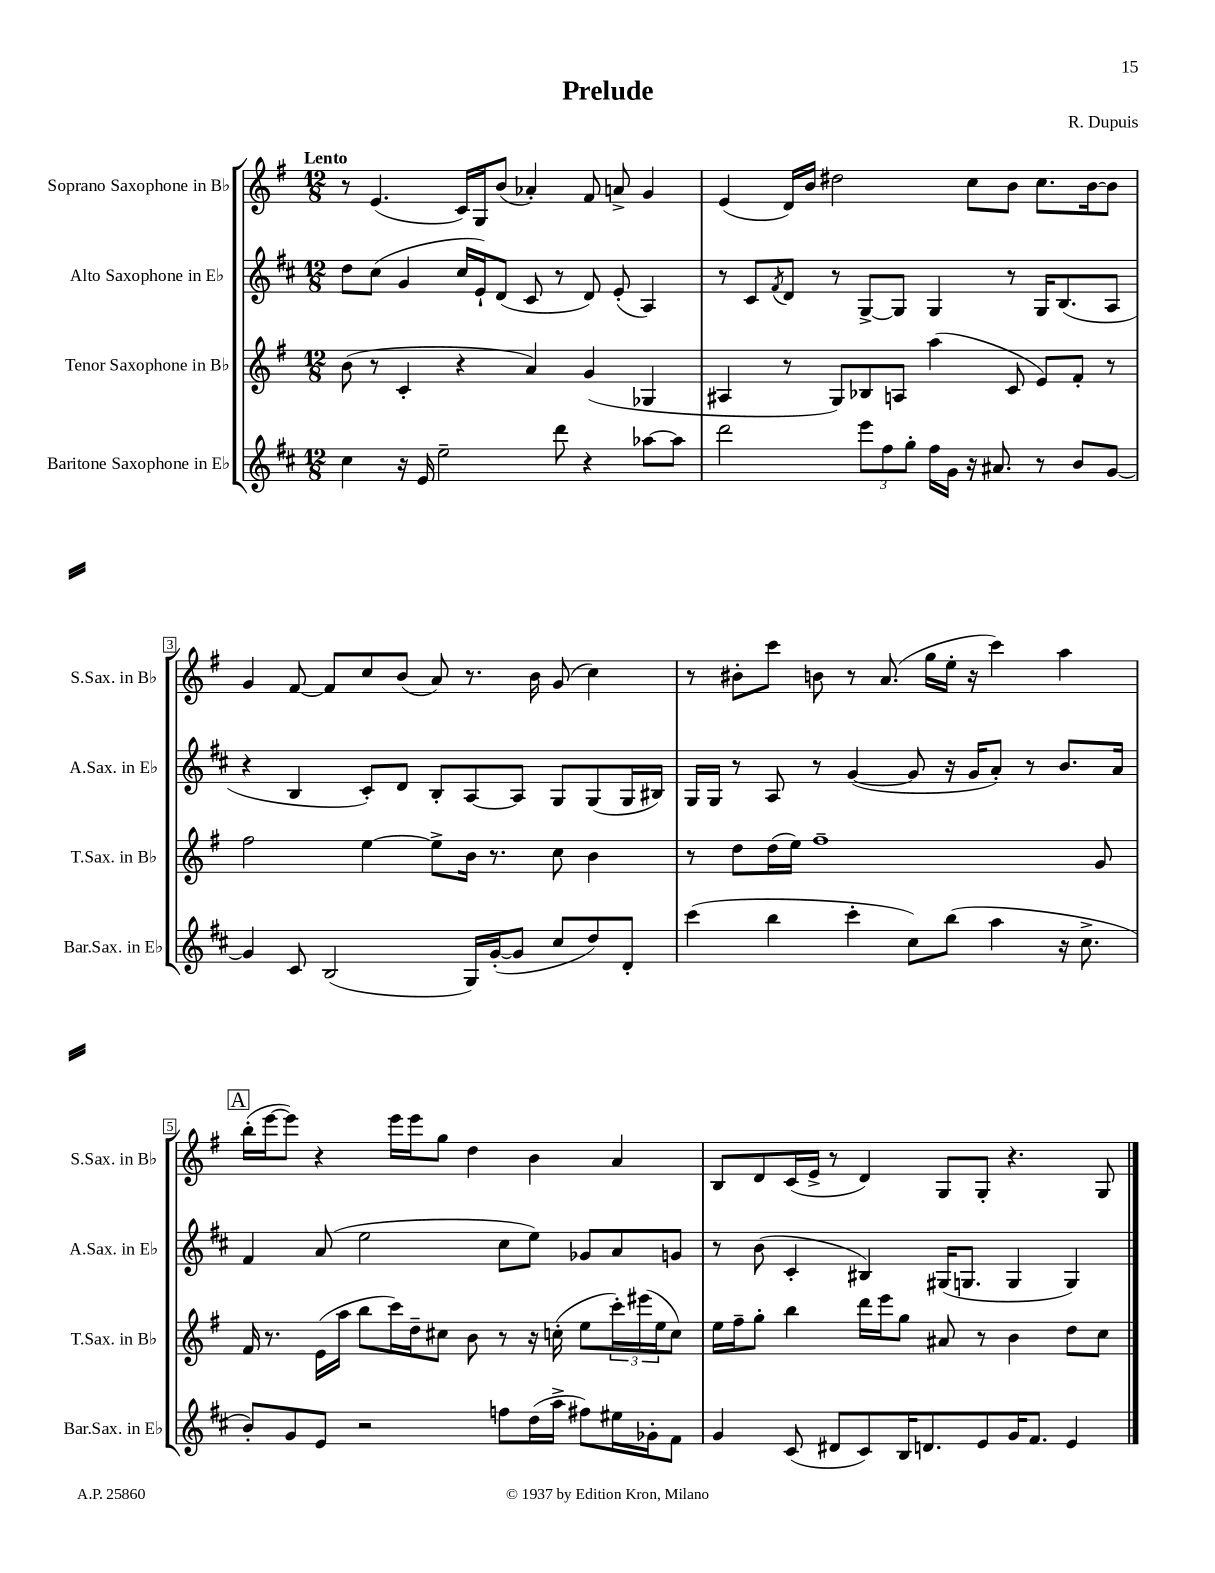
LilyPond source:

\header { title = "Prelude" composer = "R. Dupuis" }
<<
\new StaffGroup <<
\new Staff = "s0" \with { instrumentName = "Soprano Saxophone in Bb" shortInstrumentName = "S.Sax. in Bb" } {
    \clef treble \key g \major \numericTimeSignature \time 12/8 \tempo "Lento"
    r8 e'4.( c'16) g16 b'8( aes'4-.) fis'8 a'8-> g'4 |
    e'4( d'16) b'16 dis''2 c''8 b'8 c''8. b'16~ b'8 |
    g'4 fis'8~ fis'8 c''8 b'8( a'8) r8. b'16 g'8( c''4) |
    r8 bis'8-. c'''8 b'8 r8 a'8.( g''16 e''16-. r16 c'''4) a''4 |
    \mark \markup { \box "A" } b''16-.( e'''16~ e'''8) r4 e'''16 e'''16 g''8 d''4 b'4 a'4 |
    b8 d'8 c'16( e'16-> r8 d'4) g8 g8-. r4. g8 \bar "|." |
}
\new Staff = "s1" \with { instrumentName = "Alto Saxophone in Eb" shortInstrumentName = "A.Sax. in Eb" } {
    \clef treble \key d \major \numericTimeSignature \time 12/8
    d''8 cis''8( g'4 cis''16 e'16-!) d'8( cis'8 r8 d'8) e'8-.( a4) |
    r8 cis'8 \acciaccatura { fis'8 } d'8 r8 g8~-> g8 g4 r8 g16 b8.( a8 |
    r4 b4 cis'8-.) d'8 b8-. a8~ a8 g8 g8( g16 bis16) |
    g16 g16 r8 a8 r8 g'4~( g'8 r16 g'16 a'8-.) r8 b'8. a'16 |
    \mark \markup { \box "A" } fis'4 a'8( e''2 cis''8 e''8) ges'8 a'8 g'8 |
    r8 b'8( cis'4-. bis4) gis16( g8. g4 g4) \bar "|." |
}
\new Staff = "s2" \with { instrumentName = "Tenor Saxophone in Bb" shortInstrumentName = "T.Sax. in Bb" } {
    \clef treble \key g \major \numericTimeSignature \time 12/8
    b'8( r8 c'4-. r4 a'4) g'4( ges4 |
    ais4 r8 g8) bes8 a8 a''4( c'8 e'8) fis'8-. r8 |
    fis''2 e''4~ e''8-> b'16 r8. c''8 b'4 |
    r8 d''8 d''16( e''16) fis''1-- g'8 |
    \mark \markup { \box "A" } fis'16 r8. e'16( a''16 b''8 c'''16) d''16-- cis''8 b'8 r8 r16 c''16-.( e''8 \tuplet 3/2 { c'''16-.) eis'''16( e''16 } c''8) |
    e''16 fis''16-- g''8-. b''4 d'''16 e'''16 g''8 ais'8 r8 b'4 d''8 c''8 \bar "|." |
}
\new Staff = "s3" \with { instrumentName = "Baritone Saxophone in Eb" shortInstrumentName = "Bar.Sax. in Eb" } {
    \clef treble \key d \major \numericTimeSignature \time 12/8
    cis''4 r16 e'16 e''2-- d'''8 r4 aes''8~ aes''8 |
    d'''2 \tuplet 3/2 { e'''8 fis''8 g''8-. } fis''16 g'16 r16 ais'8. r8 b'8 g'8~ |
    g'4 cis'8 b2( g16) g'16~-.( g'8 cis''8 d''8) d'8-. |
    cis'''4( b''4 cis'''4-. cis''8) b''8( a''4 r16 cis''8.-> |
    \mark \markup { \box "A" } b'8-.) g'8 e'8 r2 f''8 d''16( a''16-> fis''8) eis''16 ges'16-. fis'8 |
    g'4 cis'8( dis'8 cis'8) b16 d'8. e'8 g'16 fis'8. e'4 \bar "|." |
}
>>
>>
\layout { \context { \Score \override BarNumber.stencil = #(make-stencil-boxer 0.1 0.3 ly:text-interface::print) } }
